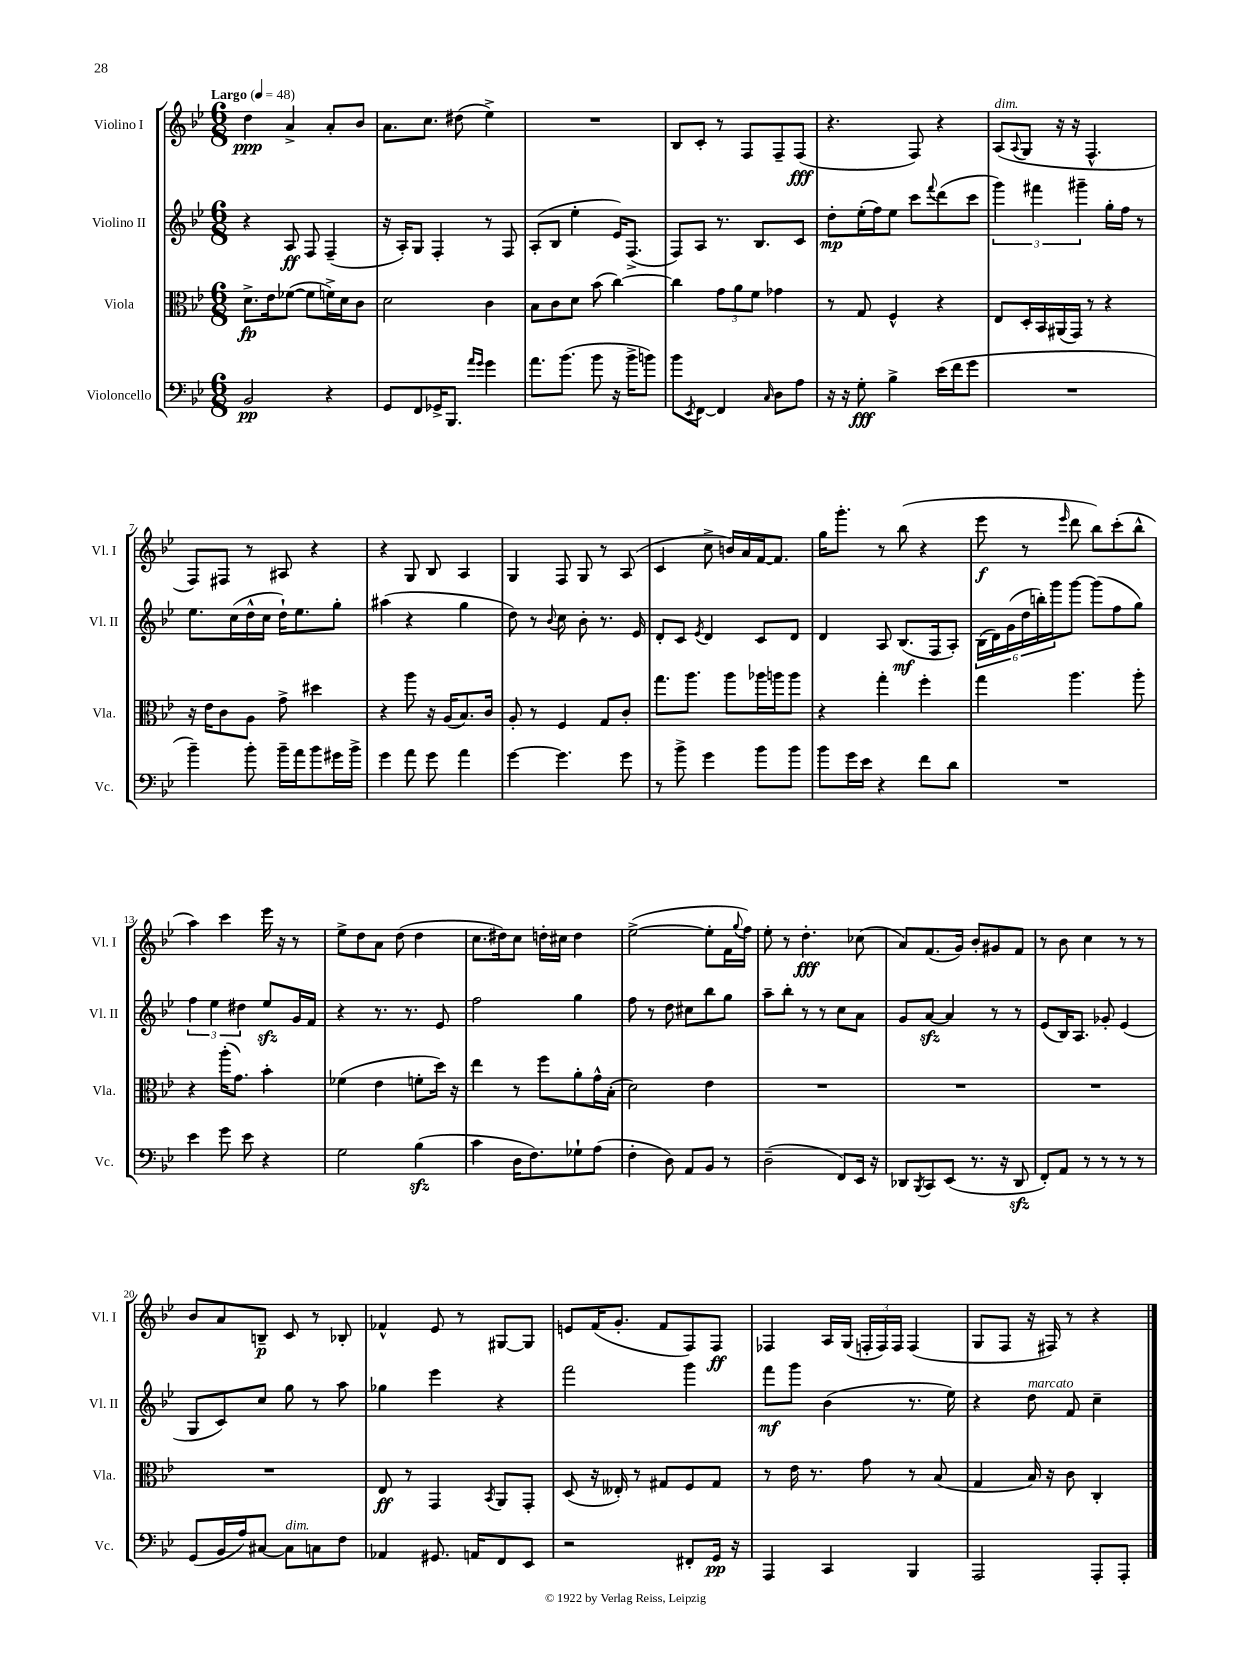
<<
\new StaffGroup <<
\new Staff = "s0" \with { instrumentName = "Violino I" shortInstrumentName = "Vl. I" } {
    \clef treble \key bes \major \numericTimeSignature \time 6/8 \tempo "Largo" 4 = 48
    d''4\ppp a'4-> a'8-. bes'8 |
    a'8. c''8. dis''8( ees''4->) |
    R2. |
    bes8 c'8-. r8 f8 f8-- f8\fff( |
    r4. f8) r4 |
    a8^\markup { \italic "dim." }( \appoggiatura { a8 } g8 r16 r16 f4.-^ |
    f8) fis8 r8 ais8 r4 |
    r4 g8 bes8 a4 |
    g4 f8 g8 r8 a8( |
    c'4 c''8-> b'16) a'16 f'16~ f'8. |
    g''16 g'''8.-. r8 bes''8( r4 |
    ees'''8\f r8 \grace { ees'''16 } d'''8 bes''8) c'''8-.( bes''8-^ |
    a''4) c'''4 ees'''16 r16 r8 |
    ees''8-> d''8 a'8 d''8( d''4 |
    c''8. dis''16) c''8 d''16-. cis''16 d''4 |
    ees''2~->( ees''8-. f'16 \appoggiatura { g''8 } f''16) |
    ees''8-. r8 d''4.-.\fff ces''8( |
    a'8) f'8.( g'16) bes'8-. gis'8 f'8 |
    r8 bes'8 c''4 r8 r8 |
    bes'8 a'8 b8--\p c'8 r8 bes8-. |
    fes'4-^ ees'8 r8 gis8~ gis8 |
    e'8 f'16( g'8.-. f'8 f8) f8\ff |
    fes4 a16 g16( \tuplet 3/2 { f16-. f16) f16 } f4( |
    g8 f8 r16 fis16) r8 r4 \bar "|." |
}
\new Staff = "s1" \with { instrumentName = "Violino II" shortInstrumentName = "Vl. II" } {
    \clef treble \key bes \major \numericTimeSignature \time 6/8
    r4 a8\ff f8 f4--( |
    r16 a16-.) g8 f4-. r8 f8 |
    a8-.( bes8 ees''4-. ees'16) f8.->( |
    f8) a8 r8. bes8. c'8 |
    d''8-.\mp ees''16-.( f''16) ees''8 c'''8 \appoggiatura { f'''8 } d'''8( c'''8 |
    \tuplet 3/2 { g'''4) fis'''4 gis'''4-- } g''16-. f''16 r8 |
    ees''8. c''16( d''16-^ c''16 d''16-!) ees''8. g''8-. |
    ais''4( r4 g''4 |
    d''8) r8 \appoggiatura { bes'8 } c''8 bes'8-. r8. ees'16 |
    d'8-. c'8 \acciaccatura { ees'8 } d'4 c'8 d'8 |
    d'4 a8 bes8.\mf( f16 a8-.) |
    \tuplet 6/4 { bes16( d'16) g'16( d''16 b''16-.) g'''16 } g'''8~ g'''8( f''8 g''8) |
    \tuplet 3/2 { f''4 ees''4 dis''4 } ees''8\sfz g'16 f'16 |
    r4 r8. r8. ees'8 |
    f''2 g''4 |
    f''8 r8 d''8 cis''8 bes''8 g''8 |
    a''8-- bes''8-. r8 r8 c''8 a'8 |
    g'8 a'8~\sfz a'4 r8 r8 |
    ees'8( bes16) a8. ges'8-. ees'4( |
    g8 c'8) c''8 g''8 r8 a''8 |
    ges''4 ees'''4 r4 |
    f'''2 g'''4 |
    f'''8\mf g'''8 bes'4( r8. ees''16) |
    r4 d''8^\markup { \italic "marcato" } f'8 c''4-- \bar "|." |
}
\new Staff = "s2" \with { instrumentName = "Viola" shortInstrumentName = "Vla." } {
    \clef alto \key bes \major \numericTimeSignature \time 6/8
    d'8.->\fp ees'16 fes'8~( fes'8 f'16->) d'16 c'8 |
    d'2 c'4 |
    bes8 c'8 d'8 bes'8( c''4~) |
    c''4 \tuplet 3/2 { g'8 a'8 f'8 } ges'4 |
    r8 g8 f4-^ r4 |
    ees8 d16-. bes,16 ais,16( g,16) r8 r4 |
    r16 ees'16 c'8 a8 g'8-> dis''4 |
    r4 a''8 r16 a16( bes8.) c'16 |
    a8-. r8 f4 g8 c'8-. |
    g''8. a''8. a''8 aes''16 a''16 a''8 |
    r4 g''4-. f''4-. |
    g''4 a''4. a''8-. |
    r4 a''16-.( g'8.) bes'4-. |
    fes'4( ees'4 f'8-. d''16) r16 |
    ees''4 r8 f''8 a'8-. g'16-^ bes16-.( |
    d'2) ees'4 |
    R2. |
    R2. |
    R2. |
    R2. |
    ees8\ff r8 g,4 \acciaccatura { bes,8 } a,8 g,8-. |
    d8( r16 eeses16-.) r8 gis8 f8 gis8 |
    r8 ees'16 r8. g'8 r8 bes8( |
    g4 bes16) r16 c'8 c4-. \bar "|." |
}
\new Staff = "s3" \with { instrumentName = "Violoncello" shortInstrumentName = "Vc." } {
    \clef bass \key bes \major \numericTimeSignature \time 6/8
    bes,2\pp r4 |
    g,8 f,8 ges,16-> bes,,8. \grace { a'16 g'16 } g'4 |
    a'8. bes'8.( bes'8 r16 bes'16-> b'8) |
    bes'8 \acciaccatura { ees,8 } f,8~ f,4 \grace { c16 } d8 a8 |
    r16 r16 g8-.\fff bes4-> ees'16( f'16 g'8 |
    R2. |
    bes'4--) bes'8-. bes'16-- a'16 bes'8 gis'16 bes'16-> |
    g'4 a'8 g'8 a'4 |
    g'4~ g'4. g'8 |
    r8 bes'8-> g'4 bes'8 bes'8 |
    bes'8 g'16 ees'16 r4 f'8 d'8 |
    R2. |
    ees'4 g'8 ees'8 r4 |
    g2 bes4\sfz( |
    c'4 d16 f8.) ges8-! a8( |
    f4-. d8) a,8 bes,8 r8 |
    d2--( f,8) ees,16 r16 |
    des,8 \acciaccatura { bes,,8 } c,8 ees,8( r8. r16 des,8\sfz |
    f,8-.) a,8 r8 r8 r8 r8 |
    g,8( bes,16 a16) cis8~ cis8^\markup { \italic "dim." } c8 f8 |
    aes,4 gis,8. a,16 f,8 ees,8 |
    r2 fis,8-. g,16\pp r16 |
    a,,4 c,4 bes,,4 |
    a,,2 a,,8-. a,,8-. \bar "|." |
}
>>
>>
